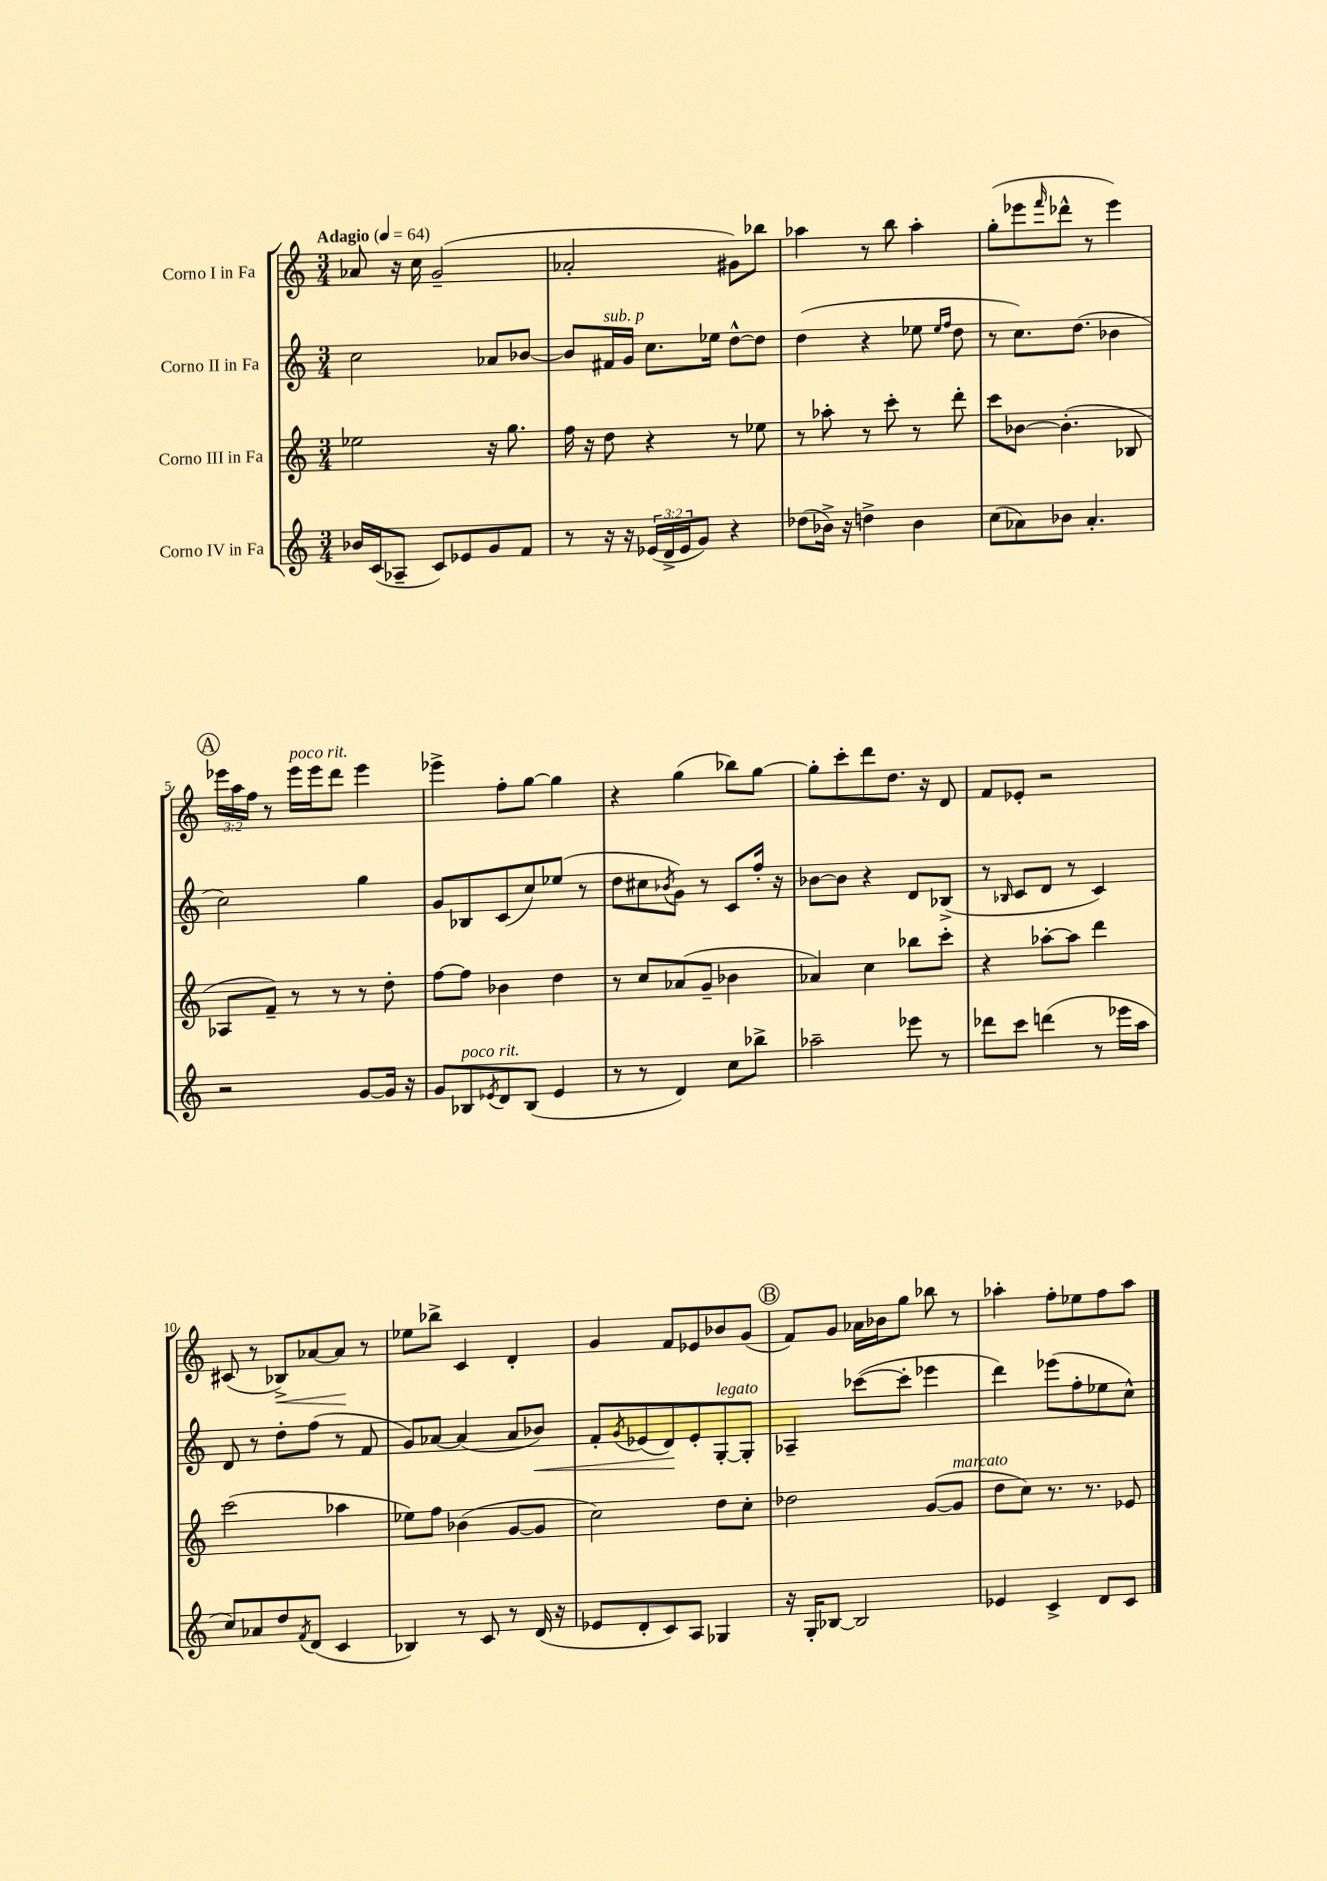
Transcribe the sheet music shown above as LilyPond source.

<<
\new StaffGroup <<
\new Staff = "s0" \with { instrumentName = "Corno I in Fa" } {
    \clef treble \key c \major \numericTimeSignature \time 3/4 \override Staff.TupletNumber.text = #tuplet-number::calc-fraction-text \tempo "Adagio" 4 = 64
    aes'8 r16 c''16 g'2--( |
    aes'2-. gis'8) bes''8 |
    aes''4 r8 b''8 aes''4-. |
    g''8-.( ees'''8 \grace { f'''16 } des'''8-^ r8 ees'''4) |
    \mark \markup { \circle "A" } \tuplet 3/2 { ees'''16 a''16 f''16 } r8 ees'''16^\markup { \italic "poco rit." } ees'''16 d'''8 ees'''4 |
    ees'''4-> f''8-. g''8~ g''4 |
    r4 g''4( bes''8) g''8~ |
    g''8-. c'''8-. d'''8 d''8. r16 d'8 |
    f'8 ees'8-. r2 |
    cis'8( r8 bes8->\<) aes'8~ aes'8\! r8 |
    ees''8 bes''8-> c'4 d'4-. |
    g'4 f'8 ees'8 bes'8 g'8( |
    \mark \markup { \circle "B" } f'8) g'8 aes'16 bes'16 g''8 bes''8 r8 |
    aes''4-. f''8-. ees''8 f''8 aes''8 \bar "|." |
}
\new Staff = "s1" \with { instrumentName = "Corno II in Fa" } {
    \clef treble \key c \major \numericTimeSignature \time 3/4
    c''2 aes'8 bes'8~ |
    bes'8 fis'16^\markup { \italic "sub. p" } g'16 c''8. ees''16 d''8~-^ d''8 |
    d''4( r4 ees''8 \grace { ees''16 f''16 } d''8 |
    r8 c''8.) d''8.( bes'4 |
    \mark \markup { \circle "A" } c''2) g''4 |
    g'8 bes8 c'8( c''8) ees''8( r8 |
    d''8 cis''8 \acciaccatura { bes'8 } g'8) r8 c'8 f''16-. r16 |
    bes'8~ bes'8 r4 d'8 bes8->( |
    r8 \grace { bes16 } c'8 d'8 r8 c'4) |
    d'8 r8 d''8-. f''8( r8 f'8 |
    g'8) aes'8~ aes'4( aes'8 bes'8\<) |
    f'8-. \acciaccatura { g'8 } ees'8( d'8\!) ees'8-. g8~-.^\markup { \italic "legato" } g8-. |
    \mark \markup { \circle "B" } aes4-- ces'''8~( ces'''8-. ees'''4 |
    d'''4) ees'''8( f''8-. ees''8 c''8-^) \bar "|." |
}
\new Staff = "s2" \with { instrumentName = "Corno III in Fa" } {
    \clef treble \key c \major \numericTimeSignature \time 3/4
    ees''2 r16 g''8. |
    f''16 r16 d''8 r4 r8 ees''8 |
    r8 aes''8-. r8 c'''8-. r8 d'''8-. |
    c'''8 bes'8~ bes'4.-.( bes8 |
    \mark \markup { \circle "A" } aes8 f'8--) r8 r8 r8 d''8-. |
    f''8~ f''8 bes'4 d''4 |
    r8 c''8 aes'8( g'8-- bes'4 |
    aes'4) c''4 bes''8 c'''8-. |
    r4 aes''8~-. aes''8 d'''4 |
    c'''2( aes''4 |
    ees''8) f''8 bes'4( g'8~ g'8 |
    c''2) d''8 c''8-. |
    \mark \markup { \circle "B" } des''2 g'8~( g'8^\markup { \italic "marcato" } |
    d''8 c''8) r8. r8. ees'8 \bar "|." |
}
\new Staff = "s3" \with { instrumentName = "Corno IV in Fa" } {
    \clef treble \key c \major \numericTimeSignature \time 3/4 \override Staff.TupletNumber.text = #tuplet-number::calc-fraction-text
    bes'16 c'16( aes8-- c'8) ees'8 g'8 f'8 |
    r8 r16 r16 \tuplet 3/2 { ees'16( d'16-> ees'16 } g'8) r4 |
    des''8( bes'16->) r16 d''4-> bes'4 |
    c''8( aes'8) bes'8 aes'4.-. |
    \mark \markup { \circle "A" } r2 g'8~ g'16 r16 |
    g'8 bes8^\markup { \italic "poco rit." } \acciaccatura { ees'8 } d'8 bes8( ees'4 |
    r8 r8 d'4) c''8 bes''8-> |
    aes''2-- ees'''8 r8 |
    des'''8 c'''8 d'''4( r8 ees'''16 a''16 |
    c''8) aes'8 d''8 \acciaccatura { f'8 } d'8( c'4 |
    bes4) r8 c'8 r8 d'16( r16 |
    ees'8 d'8-. c'8) a8 ges4 |
    \mark \markup { \circle "B" } r16 g16-. bes8~ bes2 |
    ees'4 c'4-> d'8 c'8 \bar "|." |
}
>>
>>
